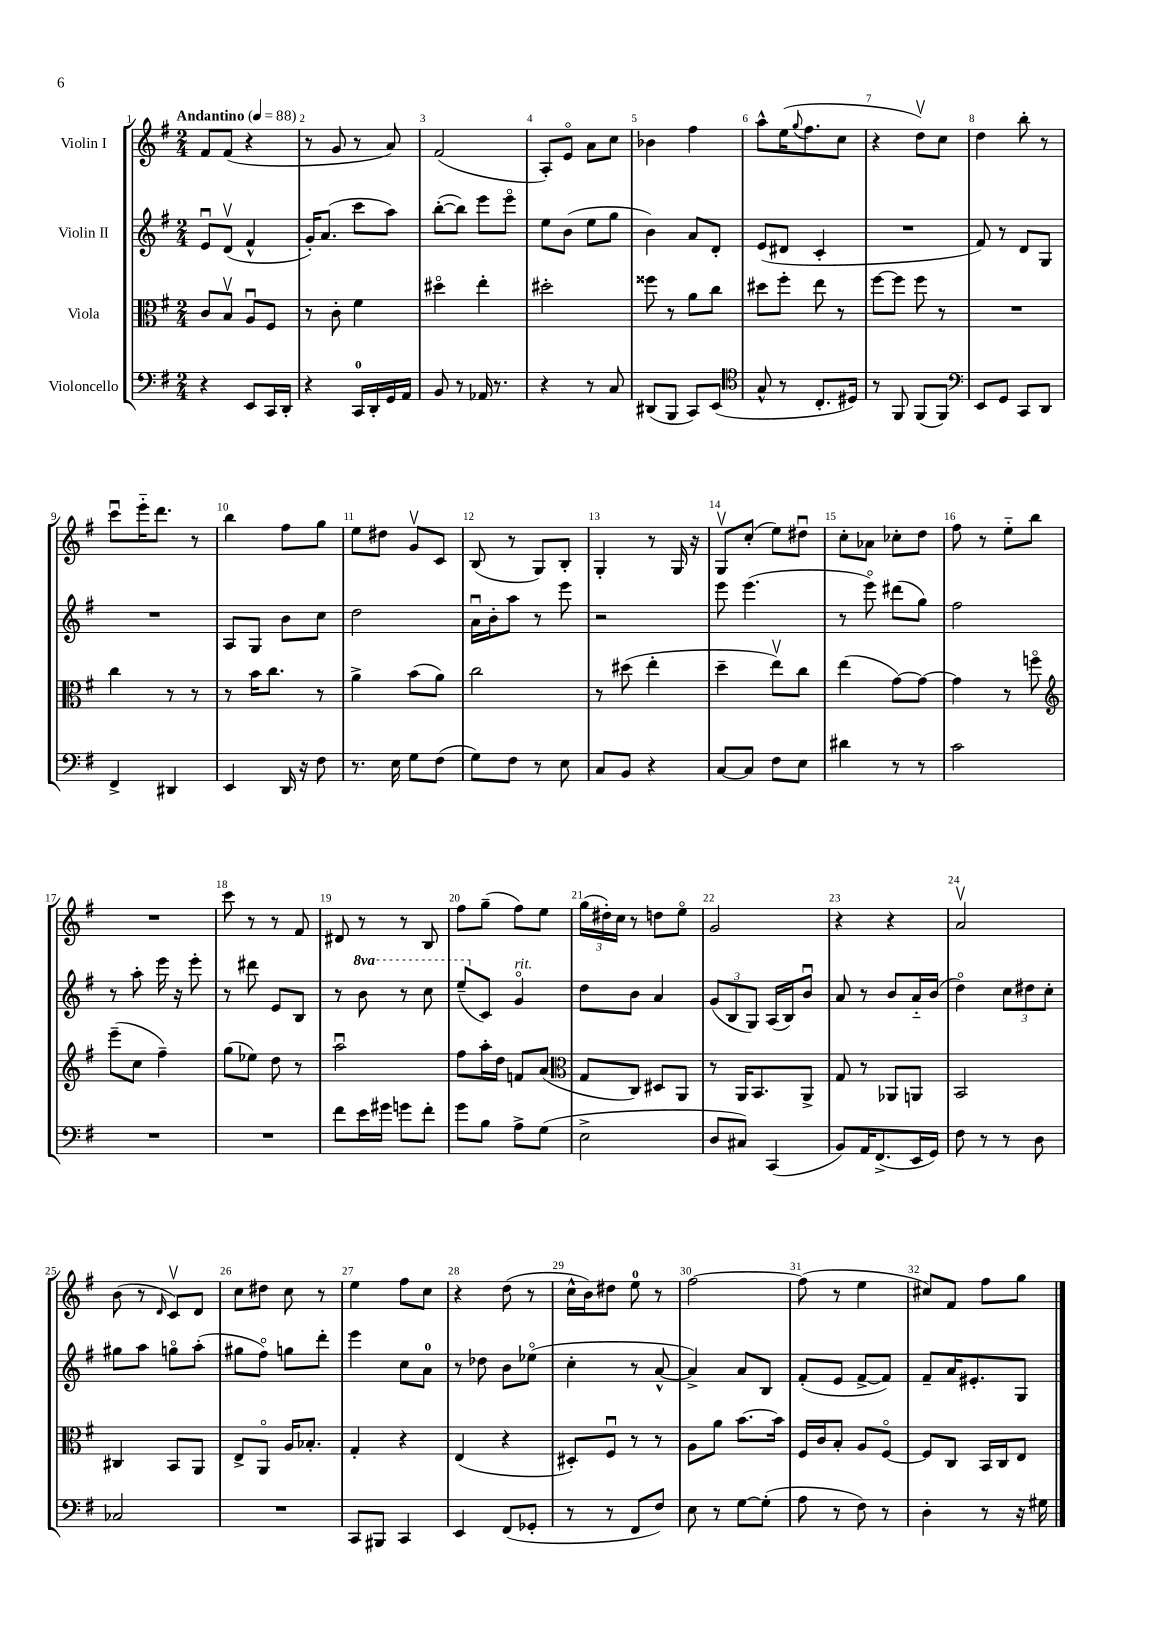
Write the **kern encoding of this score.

**kern	**kern	**kern	**kern
*staff4	*staff3	*staff2	*staff1
*clefF4	*clefC3	*clefG2	*clefG2
*k[f#]	*k[f#]	*k[f#]	*k[f#]
*M2/4	*M2/4	*M2/4	*M2/4
*MM88	*MM88	*MM88	*MM88
4r	8c/L	8eu/L	8f#/L
.	8Bv/J	(8dv/J	(8f#/J
8EE/L	8Au/L	4f#^^/	4r
16CC/L	8F#/J	.	.
16DD'/JJ	.	.	.
=	=	=	=
4r	8r	16g'/LK)	8r
.	.	(8.a/J	.
.	8c'\	.	8g/
16CC/LL	4f#\	8ccc\L	8r
16DD'/	.	.	.
16GG/	.	8aa\J)	8a/)
16AA/JJ	.	.	.
=	=	=	=
8BB/	4dd#o\	([8bb'\L	(2f#/
8r	.	8bb\]J)	.
16AA-/	4ee'\	8eee\L	.
8.r	.	.	.
.	.	8eeeo\J	.
=	=	=	=
4r	2dd#'\	8ee\L	8A'/L)
.	.	(8b\J	8eo/J
8r	.	8ee\L	8a\L
8C/	.	8gg\J	8cc\J
=	=	=	=
(8DD#/L	8ff##\	4b\)	4b-\
8BBB/J	8r	.	.
8CC/L)	8a\L	8a/L	4ff#\
(8EE/J	8cc\J	8d'/J	.
=	=	=	=
*clefC4	*	*	*
8G^^/	8dd#\L	(8e/L	8aa^^\L
8r	8ff#'\J	8d#/J	(16ee\K
.	.	.	8qqgg/
.	.	.	8.ff#\
8.C'/L	8ee\	4c'/	.
.	8r	.	8cc\J
16D#/Jk)	.	.	.
=	=	=	=
8r	[8ff#\L	2r	4r
8FF#/	8ff#\]J	.	.
(8FF#/L	8ff#\	.	8ddv\L)
8FF#/J)	8r	.	8cc\J
=	=	=	=
*clefF4	*	*	*
8EE/L	2r	8f#/)	4dd\
8GG/J	.	8r	.
8CC/L	.	8d/L	8bb'\
8DD/J	.	8G/J	8r
=	=	=	=
4FF#^/	4cc\	2r	8cccu\L
.	.	.	16eee'~\K
.	.	.	8.ddd\J
4DD#/	8r	.	.
.	8r	.	8r
=	=	=	=
4EE/	8r	8A/L	4bb\
.	16b\LK	8G/J	.
.	8.cc\J	.	.
16DD/	.	8b\L	8ff#\L
16r	.	.	.
8F#\	8r	8cc\J	8gg\J
=	=	=	=
8.r	4a^\	2dd\	8ee\L
.	.	.	8dd#\J
16E\	.	.	.
8G\L	(8b\L	.	8gv/L
(8F#\J	8a\J)	.	8c/J
=	=	=	=
8G\L)	2cc\	16au\LL	(8B/
.	.	16b'\J	.
8F#\J	.	8aa\J	8r
8r	.	8r	8G/L)
8E\	.	8eee\	8B'/J
=	=	=	=
8C/L	8r	2r	4G'/
8BB/J	(8dd#\	.	.
4r	4ee'\	.	8r
.	.	.	16G/
.	.	.	16r
=	=	=	=
[8C/L	4dd~\	8eee\	8Gv/L
8C/]J	.	(4.eee\	(8cc'/J
8F#\L	8eev\L)	.	8ee\L)
8E\J	8cc\J	.	8dd#u\J
=	=	=	=
4d#\	(4ee\	8r	8cc'\L
.	.	8eeeo\)	8a-\J
8r	[8g\L)	(8ddd#\L	8cc-'\L
8r	8g\_J	8gg\J)	8dd\J
=	=	=	=
2c\	4g\]	2ff#\	8ff#\
.	.	.	8r
.	8r	.	8ee'~\L
.	8ffo\	.	8bb\J
=	=	=	=
*	*clefG2	*	*
2r	(8eee~\L	8r	2r
.	8cc\J	8aa'\	.
.	4ff#~\)	16eee\	.
.	.	16r	.
.	.	8eee'\	.
=	=	=	=
2r	(8gg\L	8r	8ccc\
.	8ee-\J)	8ddd#\	8r
.	8dd\	8e/L	8r
.	8r	8B/J	8f#/
=	=	=	=
8f#\L	2aau\	8r	8d#/
16e\L	.	8bb\	8r
16g#\JJ	.	.	.
8g\L	.	8r	8r
8f#'\J	.	8ccc\	8B/
=	=	=	=
8g\L	8ff#\L	(8eee~/L	8ff#\L
8B\J	16aa'\L	8c/J)	(8gg~\J
.	16dd\JJ	.	.
8A^\L	8f/L	4go/	8ff#\L)
(8G\J	(8a/J	.	8ee\J
=	=	=	=
*	*clefC3	*	*
2E^\	8G/L	8dd\L	(24gg\LL
.	.	.	24dd#'\)
.	.	.	24cc\JJ
.	8C/J)	8b\J	8r
.	8D#/L	4a/	8dd\L
.	8AA/J	.	8eeo\J
=	=	=	=
8D/L	8r	(12g/L	2g/
.	.	12B/	.
8C#/J)	16AA/LK	.	.
.	.	12G/J)	.
.	8.BB/	.	.
(4CC/	.	(16A/LL	.
.	.	16B/J)	.
.	8AA^/J	8bu/J	.
=	=	=	=
8BB/L)	8G/	8a/	4r
16AA/K	8r	8r	.
(8.FF#^/	.	.	.
.	8AA-/L	8b/L	4r
16EE/L	8AA/J	16a'~/L	.
16GG/JJ)	.	(16b/JJ	.
=	=	=	=
8F#\	2BB/	4ddo\)	2av/
8r	.	.	.
8r	.	12cc\L	.
.	.	12dd#\	.
8D\	.	.	.
.	.	12cc'\J	.
=	=	=	=
2C-/	4C#/	8gg#\L	(8b\
.	.	8aa\J	8r
.	.	.	16qqd/
.	8BB/L	8ggo\L	8cv/L)
.	8AA/J	(8aa'\J	8d/J
=	=	=	=
2r	8E^/L	8gg#\L	8cc\L
.	8AAo/J	8ff#o\J)	8dd#\J
.	16A/LK	8gg\L	8cc\
.	8.B-'/J	.	.
.	.	8ddd'\J	8r
=	=	=	=
8CC/L	4G'/	4eee\	4ee\
8BBB#/J	.	.	.
4CC/	4r	8cc\L	8ff#\L
.	.	8a\J	8cc\J
=	=	=	=
4EE/	(4E/	8r	4r
.	.	8dd-\	.
(8FF#/L	4r	8b\L	(8dd\
8GG-'/J	.	(8ee-o\J	8r
=	=	=	=
8r	8D#'/L)	4cc'\	16cc^^\LL
.	.	.	16b\J)
8r	8F#u/J	.	8dd#\J
8FF#/L	8r	8r	8ee\
8F#/J)	8r	[8a^^/	8r
=	=	=	=
8E\	8A\L	4a^/])	[2ff#\
8r	8a\J	.	.
[8G\L	[8.b\L	8a/L	.
(8G'\]J	.	8B/J	.
.	16b\]Jk	.	.
=	=	=	=
8A\	16F#/LL	(8f#'/L	(8ff#\]
.	16c/J	.	.
8r	8B'/J	8e/J	8r
8F#\)	8A/L	[8f#^/L	4ee\
8r	[8F#o/J	8f#/]J)	.
=	=	=	=
4D'\	8F#/]L	8f#~/L	8cc#/L)
.	8C/J	16a/K	8f#/J
.	.	8.e#'/	.
8r	16BB/LL	.	8ff#\L
.	16C/J	.	.
16r	8E/J	8G/J	8gg\J
16G#\	.	.	.
==	==	==	==
*-	*-	*-	*-
